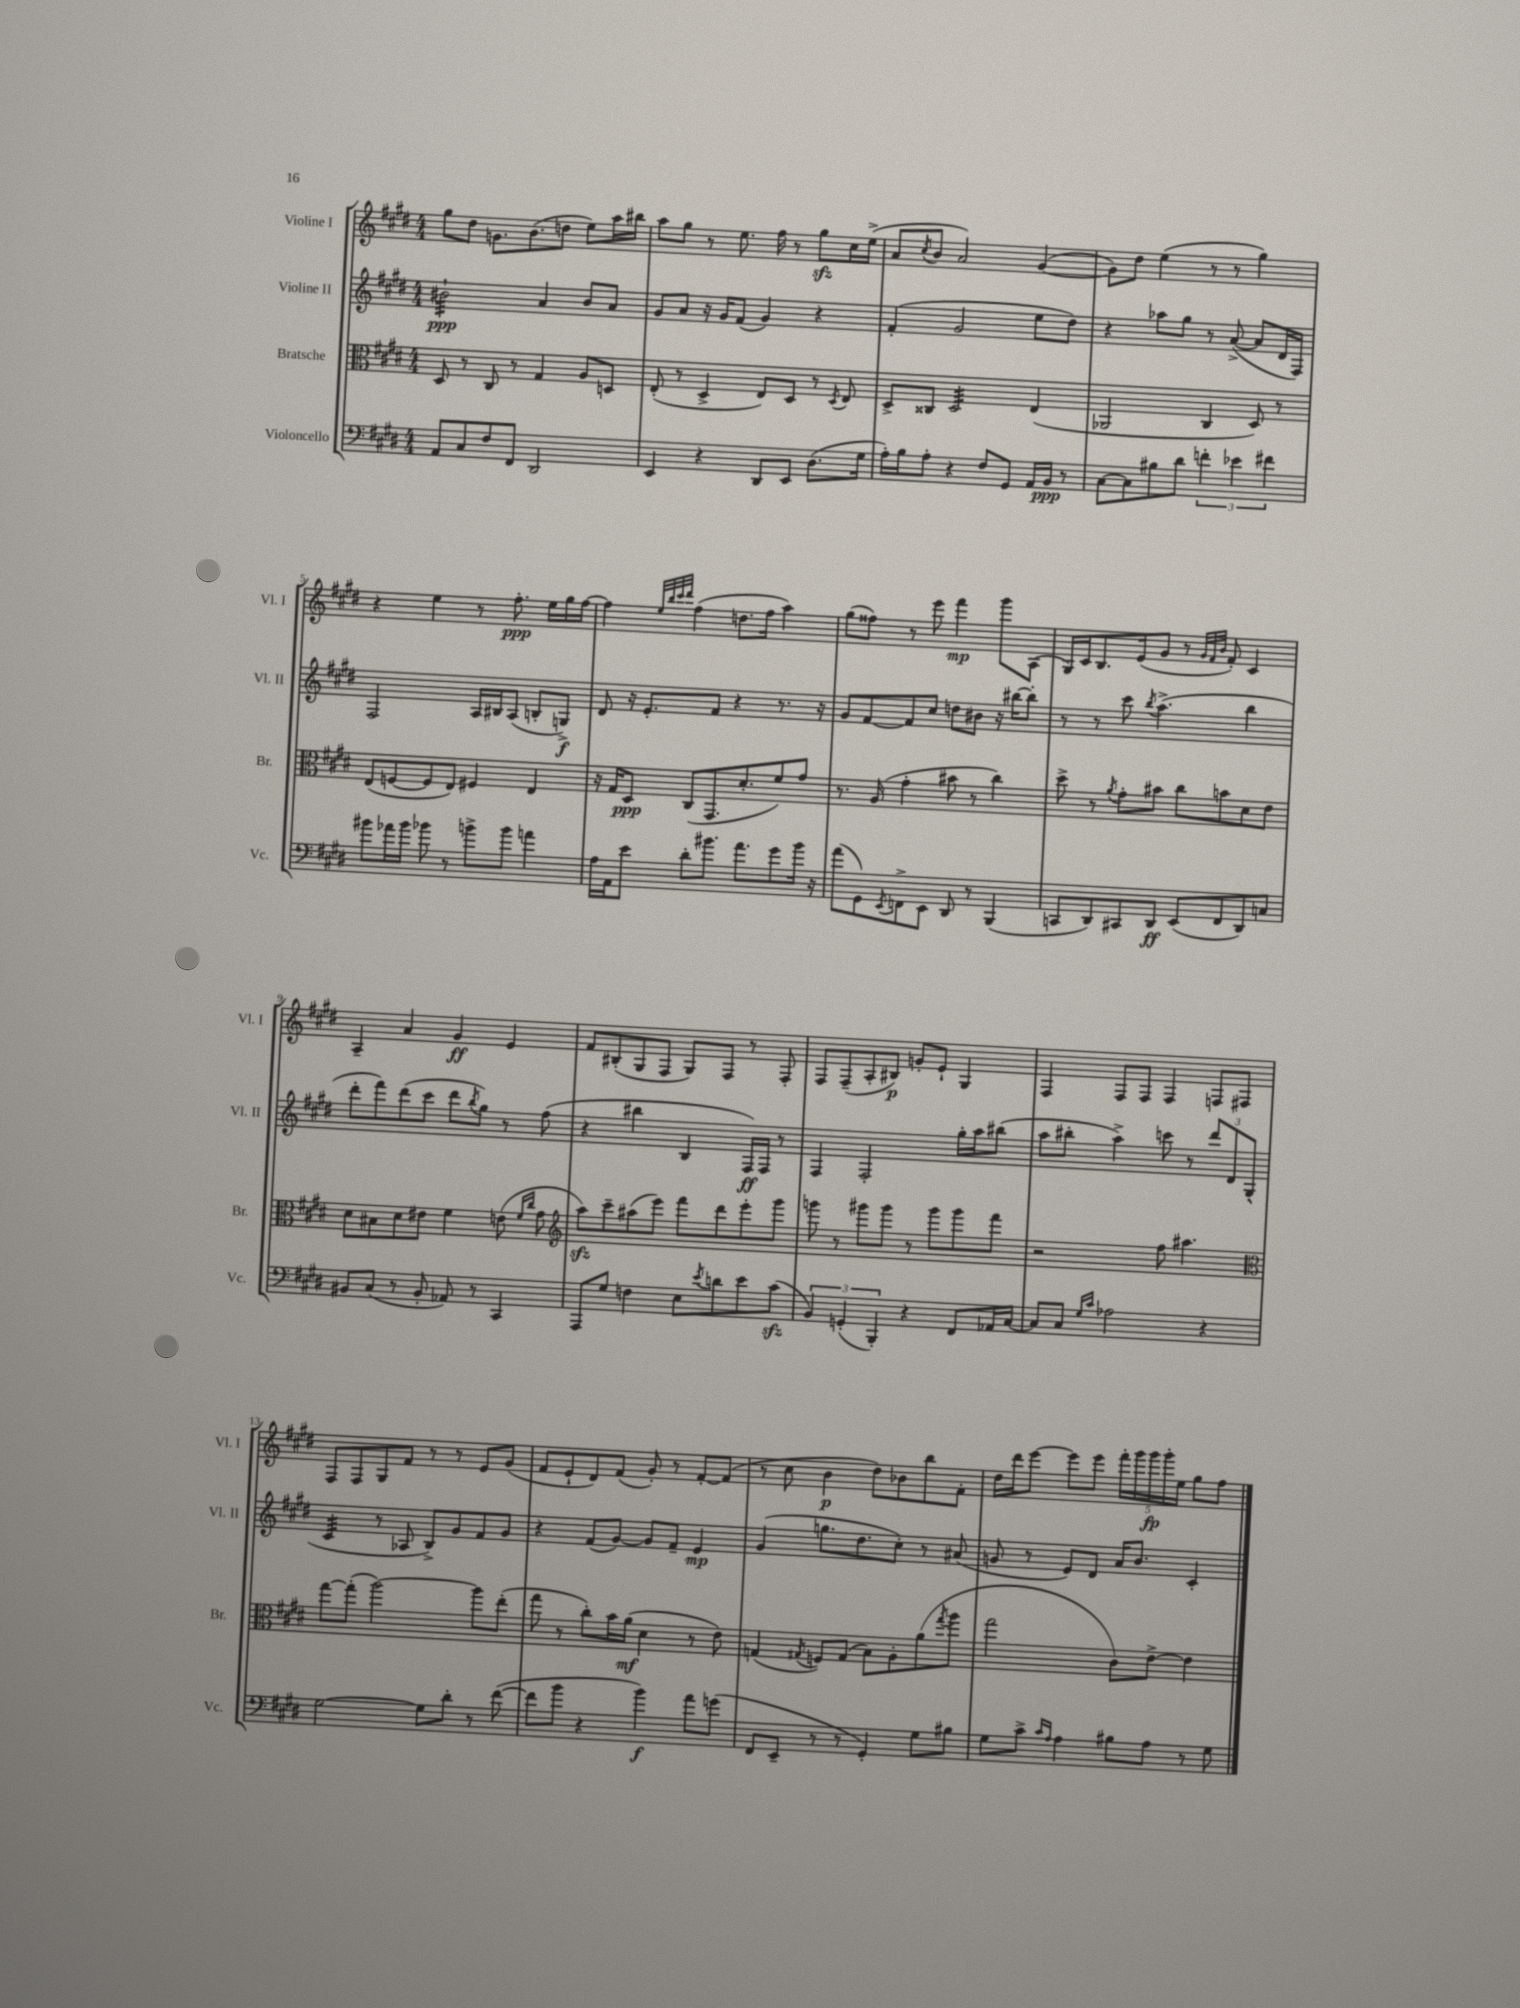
<<
\new StaffGroup <<
\new Staff = "s0" \with { instrumentName = "Violine I" shortInstrumentName = "Vl. I" } {
    \clef treble \key e \major \numericTimeSignature \time 4/4
    gis''8 dis''8 g'8. b'8.( d''8 e''8) a''16 bis''16 |
    a''8 gis''8 r8 e''8. fis''16 r8 gis''8\sfz cis''16 e''16->( |
    a'8 \acciaccatura { cis''8 } b'8 a'2) gis'4~( |
    gis'8) dis''8 e''4( r8 r8 gis''4) |
    r4 e''4 r8 fis''8.-.\ppp e''16 gis''16 fis''16~ |
    fis''4 \grace { e''32 b''32 cis'''32 dis'''32 } fis''4( d''8. fis''16 a''4) |
    gis''8( fisis''8) r8 e'''8 fis'''4\mp gis'''8 a8( |
    gis16) cis'16 b8. e'16( gis'8 r8 \grace { gis'32 fis'32 b'32 } fis'8-.) cis'4 |
    a4-- a'4 gis'4\ff e'4 |
    fis'8 bis8-.( gis8 fis8 gis8) fis8 r8 fis8-. |
    fis8 fis8--( a8-. bis8\p) g'8-. e'8-! gis4 |
    fis4 fis8 fis8 fis4 f8 fis8 |
    fis8 fis8 gis8 fis'8 r8 r8 e'8 gis'8( |
    fis'8 e'8-! dis'8) fis'8( gis'8-.) r8 fis'8~-. fis'8( |
    r8 cis''8 b'4\p dis''8) bes'8 b''8 fis'8-. |
    dis''16 dis'''16 e'''8~ e'''8 e'''8 \tuplet 5/4 { fis'''16-. gis'''16 gis'''16\fp gis'''16-. e''16 } gis''8 fis''8 \bar "|." |
}
\new Staff = "s1" \with { instrumentName = "Violine II" shortInstrumentName = "Vl. II" } {
    \clef treble \key e \major \numericTimeSignature \time 4/4
    bis'2:32-!\ppp a'4 bis'8 a'8 |
    gis'8 a'8 r16 gis'16 fis'8( gis'4) r4 |
    fis'4-.( gis'2 e''8 dis''8) |
    r4 aes''8 gis''8 r8 a'8~->( a'8 dis'16 fis16) |
    fis2 a16 bis16 a8( b8-. g8->\f) |
    dis'8 r16 e'8.-. fis'8 r4 r8. r16 |
    gis'8 fis'8~ fis'8 cis''8 d''8 bis'8 r16 bis''16~ bis''8-. |
    r8 r8 cis'''8 \acciaccatura { b''8 } a''4.->( b''4 |
    dis'''8-. fis'''8) dis'''8( cis'''8 dis'''8 \acciaccatura { b''8 } gis''8) r8 fis''8( |
    r4 bis''4 b4 fis16\ff) fis16 r8 |
    fis4 fis2-. gis''16-. a''16 bis''8( |
    a''8 bis''8-. a''4->) c'''8 r8 \tuplet 3/2 { dis'''8 dis'8 gis8-.( } |
    cis'4:32 r8 aes8 b8->) gis'8 fis'8 gis'8 |
    r4 fis'8( gis'8~) gis'8 fis'8-- e'4\mp |
    gis'4( g''8. dis''8. cis''8-.) r8 ais'8( |
    g'8 r8 e'8) dis'8 a'16 b'8. cis'4-. \bar "|." |
}
\new Staff = "s2" \with { instrumentName = "Bratsche" shortInstrumentName = "Br." } {
    \clef alto \key e \major \numericTimeSignature \time 4/4
    dis8 r8 cis8 r8 gis4 a8 d8 |
    e8-.( r8 dis4-> e8) dis8 r8 \acciaccatura { dis8 } e8 |
    dis8-> cisis8 dis2:32 e4( |
    aes,2 cis4 dis8) r8 |
    e8( f8~ f8 e8) fis4 e4 |
    r16 gis16 dis8\ppp cis8( gis,8. dis'8.-. fis'8) gis'8 |
    r8. a16( gis'4-. bis'8 r8 cis''4) |
    dis''8-> r8 \acciaccatura { a'8 } gis'8-. bis'8 cis''8 b'8 dis'8 e'8 |
    dis'8 bis8 dis'8 eis'8 fis'4 e'8( \grace { fis'16 cis''16 } gis'8 |
    \clef treble a''8\sfz) cis'''8-- ais''8( e'''8) fis'''8 dis'''8 e'''8-. gis'''8 |
    g'''8 r8 gis'''8 gis'''8 r8 gis'''8 gis'''8 fis'''8 |
    r2 fis''8 ais''4. |
    \clef alto gis''8~ gis''8-.( a''2~) a''8 e''8-.( |
    gis''8 r8 cis''8-.) b'16 a'16\mf( dis'4 r8 e'8) |
    g4( \acciaccatura { gis8 } f8) gis8( b8) a8-. a'8( \acciaccatura { gis''8 } a''8 |
    gis''2 cis'8) e'8~-> e'4 \bar "|." |
}
\new Staff = "s3" \with { instrumentName = "Violoncello" shortInstrumentName = "Vc." } {
    \clef bass \key e \major \numericTimeSignature \time 4/4
    a,8 cis8 fis8 fis,8 dis,2 |
    e,4 r4 dis,8 e,8 dis8.( gis16 |
    a16-.) b16 a8-. r4 fis8 gis,8 a,16 b,16\ppp r8 |
    cis8~ cis8 bis8 dis'8 \tuplet 3/2 { f'4-. ees'4 fis'4 } |
    bis'8 aes'16 bis'16 bes'8 r8 b'8-> b'8 a'4 |
    a16 a,16 e'8 dis'8-. bis'8. a'8. gis'8 bis'16 r16 |
    a'8( gis,8) \acciaccatura { e,8 } f,8-> e,8 dis,8 r8 b,,4( |
    c,8 dis,8) cis,8 dis,8\ff e,8( fis,8 dis,8) c8 |
    bis,8 cis8( r8 bis,8-. aes,8) r8 cis,4 |
    a,,8 gis8 f4 e8 \acciaccatura { e'8 } d'8 e'8 cis'8\sfz( |
    \tuplet 3/2 { b,4) g,4-.( b,,4-.) } r4 fis,8 aes,16 cis16~ |
    cis8 cis8 \grace { gis16 cis'16 } aes2 r4 |
    gis2~ gis8 dis'8-. r8 fis'8~( |
    fis'8 b'8 r4 b'4\f) a'8 g'8( |
    fis,8 e,8-- r8 r8 gis,4-.) gis8 bis8 |
    gis8 cis'8-> \grace { cis'16 a16 } a4 bis8 a8 r8 gis8 \bar "|." |
}
>>
>>
